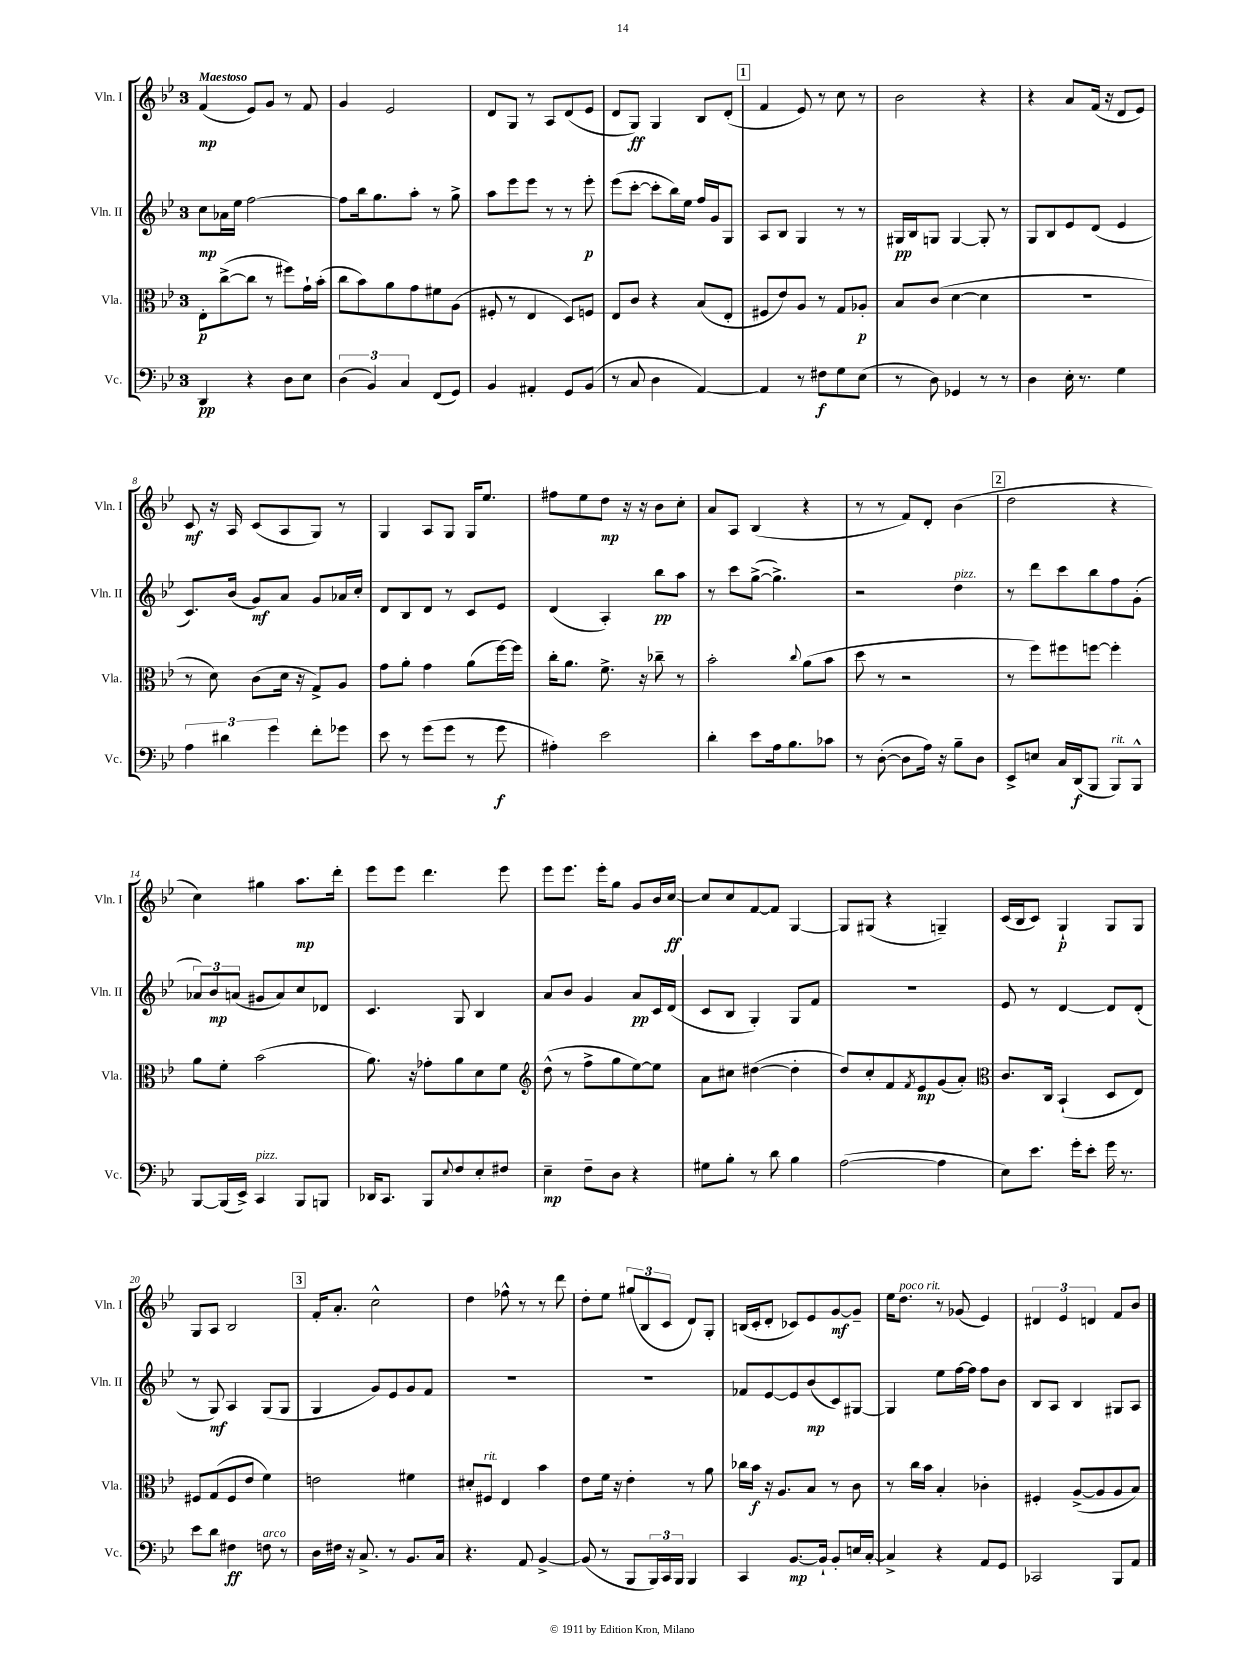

**kern	**dynam	**kern	**dynam	**kern	**dynam	**kern	**dynam
*part4	*part4	*part3	*part3	*part2	*part2	*part1	*part1
*staff4	*staff4	*staff3	*staff3	*staff2	*staff2	*staff1	*staff1
*I"Vc.	*	*I"Vla.	*	*I"Vln. II	*	*I"Vln. I	*
*I'Vc.	*	*I'Vla.	*	*I'Vln. II	*	*I'Vln. I	*
*clefF4	*	*clefC3	*	*clefG2	*	*clefG2	*
*k[b-e-]	*	*k[b-e-]	*	*k[b-e-]	*	*k[b-e-]	*
*M3/4	*	*M3/4	*	*M3/4	*	*M3/4	*
=1	=1	=1	=1	=1	=1	=1	=1
!	!	!	!	!	!	!LO:TX:a:B:t=Maestoso	!
4DD/	pp	8E-'\L	p	8cc\L	mp	(4f/	mp
.	.	([8cc^\	.	16a-X\L	.	.	.
.	.	.	.	16ee-\JJ	.	.	.
4r	.	8cc\J]	.	[2ff\	.	8e-/L)	.
.	.	8r	.	.	.	8g/J	.
8D\L	.	8ff#X\L)	.	.	.	8r	.
8E-\J	.	16g`\L	.	.	.	8f/	.
.	.	(16b-'\JJ	.	.	.	.	.
=2	=2	=2	=2	=2	=2	=2	=2
(6D\	.	8cc\L	.	8ff\L]	.	4g/	.
.	.	8b-\)	.	16bb-\k	.	.	.
6BB-/)	.	.	.	.	.	.	.
.	.	.	.	8.gg\	.	.	.
.	.	8a\	.	.	.	2e-/	.
6C/	.	.	.	.	.	.	.
.	.	8g\	.	8aa'\J	.	.	.
(8FF/L	.	8f#X\	.	8r	.	.	.
8GG/J)	.	(8A\J	.	8gg^\	.	.	.
=3	=3	=3	=3	=3	=3	=3	=3
4BB-/	.	8F#X'/	.	8aa\L	.	8d/L	.
.	.	8r	.	8eee-\	.	8G/J	.
4AA#X'/	.	4E-/	.	8eee-\J	.	8r	.
.	.	.	.	8r	.	8A/L	.
8GG/L	.	8D/L)	.	8r	.	(8d/	.
(8BB-/J	.	8Fn/J	.	8eee-'\	p	8e-/J	.
=4	=4	=4	=4	=4	=4	=4	=4
8r	.	8E-/L	.	(8eee-\L	.	8d/L	.
8C/	.	8c/J	.	[8ccc'\J	.	8G/J)	ff
4D\	.	4r	.	8ccc'\L]	.	4G/	.
.	.	.	.	16bb-\L)	.	.	.
.	.	.	.	16ee-\JJ	.	.	.
[4AA/)	.	(8B-/L	.	16ff/LL	.	8B-/L	.
.	.	.	.	16g/J	.	.	.
.	.	8E-'/J	.	8G/J	.	(8d'/J	.
!!LO:REH:place=s1:t=1
=5	=5	=5	=5	=5	=5	=5	=5
4AA/]	.	8F#X/L	.	8A/L	.	4f/	.
.	.	8e-/)	.	8B-/J	.	.	.
8r	.	8A/J	.	4G/	.	8e-/)	.
8F#X\L	f	8r	.	.	.	8r	.
8G\	.	8G/L	.	8r	.	8cc\	.
(8E-\J	.	8A-X'/J	p	8r	.	8r	.
=6	=6	=6	=6	=6	=6	=6	=6
8r	.	8B-/L	.	16G#X/LL	pp	2b-\	.
.	.	.	.	16B-/J	.	.	.
8D\)	.	(8c/J	.	8Gn/J	.	.	.
4GG-X/	.	[4d\	.	[4G/	.	.	.
8r	.	4d\]	.	8G'/]	.	4r	.
8r	.	.	.	8r	.	.	.
=7	=7	=7	=7	=7	=7	=7	=7
4D\	.	2.r	.	8G/L	.	4r	.
.	.	.	.	8B-/	.	.	.
16E-'\	.	.	.	8e-/	.	8a/L	.
8.r	.	.	.	.	.	.	.
.	.	.	.	(8d/J	.	(16f/Jk	.
.	.	.	.	.	.	16r	.
4G\	.	.	.	4e-/	.	8d/L	.
.	.	.	.	.	.	8e-/J)	.
!!LO:LB:g=z
=8	=8	=8	=8	=8	=8	=8	=8
6A\	.	8r	.	8.c/L)	.	8c/	mf
.	.	8d\)	.	.	.	16r	.
6d#X\	.	.	.	.	.	.	.
.	.	.	.	(16b-/Jk	.	16A/	.
.	.	(8c\L	.	8g/L)	mf	(8c/L	.
6g\	.	.	.	.	.	.	.
.	.	16d\Jk	.	8a/J	.	8A/	.
.	.	16r	.	.	.	.	.
8f'\L	.	8G^/L)	.	8g/L	.	8G/J)	.
8g-X\J	.	8A/J	.	16a-X/L	.	8r	.
.	.	.	.	16cc'/JJ	.	.	.
=9	=9	=9	=9	=9	=9	=9	=9
8e-\	.	8g\L	.	8d/L	.	4G/	.
8r	.	8a'\J	.	8B-/	.	.	.
(8g\L	.	4g\	.	8d/J	.	8A/L	.
8g\J	.	.	.	8r	.	8G/J	.
8r	.	(8a\L	.	8c/L	.	16G/KL	.
.	.	.	.	.	.	8.ee-/J	.
8g\	f	[16ff\L)	.	8e-/J	.	.	.
.	.	16ff\JJ]	.	.	.	.	.
=10	=10	=10	=10	=10	=10	=10	=10
4A#X'\)	.	16cc'\KL	.	(4d/	.	8ff#X\L	.
.	.	8.a\J	.	.	.	.	.
.	.	.	.	.	.	8ee-\	.
2e-\	.	8.f^\	.	4A'/)	.	8dd\J	mp
.	.	.	.	.	.	16r	.
.	.	16r	.	.	.	16r	.
.	.	8cc-X~\	.	8bb-\L	pp	8b-\L	.
.	.	8r	.	8aa\J	.	8cc'\J	.
=11	=11	=11	=11	=11	=11	=11	=11
4d'\	.	2b-'\	.	8r	.	8a/L	.
.	.	.	.	8ccc\L	.	8A/J	.
8e-\L	.	.	.	([8gg^\J	.	(4B-/	.
16A\k	.	.	.	4.gg^\])	.	.	.
8.B-\	.	.	.	.	.	.	.
.	.	8qqcc/	.	.	.	.	.
.	.	(8a\L	.	.	.	4r	.
8c-X\J	.	8b-\J	.	.	.	.	.
=12	=12	=12	=12	=12	=12	=12	=12
8r	.	8dd\	.	2r	.	8r	.
([8D'\	.	8r	.	.	.	8r	.
8D\L]	.	2r	.	.	.	8f/L)	.
16A\Jk)	.	.	.	.	.	8d'/J	.
16r	.	.	.	.	.	.	.
!	!	!	!	!LO:TX:a:i:t=pizz.	!	!	!
8B-~\L	.	.	.	4dd\	.	(4b-\	.
8D\J	.	.	.	.	.	.	.
!!LO:REH:place=s1:t=2
=13	=13	=13	=13	=13	=13	=13	=13
8EE-^/L	.	8r	.	8r	.	2dd\	.
8En/J	.	8ff\L)	.	8ddd\L	.	.	.
16C/LL	.	8ff#X\	.	8ccc\	.	.	.
(16DD/J	f	.	.	.	.	.	.
8BBB-/J	.	[8ffn\J	.	8bb-\	.	.	.
!LO:TX:a:i:t=rit.	!	!	!	!	!	!	!
8BBB-/L)	.	4ff'\]	.	8ff\	.	4r	.
8BBB-^^/J	.	.	.	(8g'\J	.	.	.
!!LO:LB:g=z
=14	=14	=14	=14	=14	=14	=14	=14
[8BBB-/L	.	8a\L	.	12a-X/L)	.	4cc\)	.
.	.	.	.	12b-/	mp	.	.
(16BBB-/L]	.	8f'\J	.	.	.	.	.
.	.	.	.	(12an/J	.	.	.
16EE-^/JJ)	.	.	.	.	.	.	.
!LO:TX:a:i:t=pizz.	!	!	!	!	!	!	!
4CC/	.	(2b-\	.	8g#X/L	.	4gg#X\	.
.	.	.	.	8a/)	.	.	.
8BBB-/L	.	.	.	8cc/	.	8.aa\L	mp
8BBBn/J	.	.	.	8d-X/J	.	.	.
.	.	.	.	.	.	16ddd'\Jk	.
=15	=15	=15	=15	=15	=15	=15	=15
16DD-X/KL	.	8.a\)	.	4.c/	.	8eee-\L	.
8.CC/J	.	.	.	.	.	.	.
.	.	.	.	.	.	8eee-\J	.
.	.	16r	.	.	.	.	.
8BBB-/L	.	8g-X'\L	.	.	.	4.ddd\	.
8qqE-/	.	.	.	.	.	.	.
8F/	.	8a\	.	8G/	.	.	.
8E-'/	.	8d\	.	4B-/	.	.	.
8F#X/J	.	8f\J	.	.	.	8eee-\	.
=16	=16	=16	=16	=16	=16	=16	=16
*	*	*clefG2	*	*	*	*	*
4E-~\	mp	(8dd^^\	.	8a/L	.	8eee-\L	.
.	.	8r	.	8b-/J	.	8.eee-\J	.
8F~\L	.	8ff^\L	.	4g/	.	.	.
.	.	.	.	.	.	16eee-'\KL	.
8D\J	.	8gg\	.	.	.	8gg\J	.
4r	.	[8ee-\)	.	8a/L	pp	8g/L	.
.	.	8ee-\J]	.	16c/L	.	16b-/L	.
.	.	.	.	(16d/JJ	.	[16cc/JJ	ff
=17	=17	=17	=17	=17	=17	=17	=17
8G#X\L	.	8a\L	.	8c/L	.	8cc/L]	.
8B-'\J	.	8cc#X\J	.	8B-/J	.	8cc/	.
8r	.	([4dd#X\	.	4G'/)	.	[8f/	.
8d\	.	.	.	.	.	8f/J]	.
4B-\	.	4dd#'\]	.	8G/L	.	[4G/	.
.	.	.	.	8f/J	.	.	.
=18	=18	=18	=18	=18	=18	=18	=18
([2A\	.	8dd/L)	.	2.r	.	8G/L]	.
.	.	8cc'/	.	.	.	(8G#X/J	.
.	.	8f/	.	.	.	4r	.
.	.	8qf/	.	.	.	.	.
.	.	8e-/	mp	.	.	.	.
4A\]	.	(8g/	.	.	.	4Gn~/)	.
.	.	8a'/J)	.	.	.	.	.
=19	=19	=19	=19	=19	=19	=19	=19
*	*	*clefC3	*	*	*	*	*
8E-\L)	.	8.c/L	.	8e-/	.	(16c/LL	.
.	.	.	.	.	.	16B-/J	.
8.e-\J	.	.	.	8r	.	8c/J)	.
.	.	16C/Jk	.	.	.	.	.
.	.	(4BB-`/	.	[4d/	.	4G`/	p
16g'\KL	.	.	.	.	.	.	.
8e-'\J	.	.	.	.	.	.	.
16g\	.	8D/L	.	8d/L]	.	8G/L	.
8.r	.	.	.	.	.	.	.
.	.	8E-/J)	.	(8d'/J	.	8G/J	.
!!LO:LB:g=z
=20	=20	=20	=20	=20	=20	=20	=20
8e-\L	.	8F#X/L	.	8r	.	8G/L	.
8d\J	.	(8G/	.	8G/)	mf	8A/J	.
4F#X\	ff	8F#/	.	4A/	.	2B-/	.
.	.	8e-/J	.	.	.	.	.
!LO:TX:a:i:t=arco	!	!	!	!	!	!	!
8Fn\	.	4f\)	.	(8G/L	.	.	.
8r	.	.	.	8G/J	.	.	.
!!LO:REH:place=s1:t=3
=21	=21	=21	=21	=21	=21	=21	=21
16D\LL	.	2en\	.	4G/	.	16f'/KL	.
16F#X\JJ	.	.	.	.	.	8.a'/J	.
16r	.	.	.	.	.	.	.
8.C^/	.	.	.	.	.	.	.
.	.	.	.	8g/L)	.	2cc^^\	.
8r	.	.	.	8e-/	.	.	.
8.BB-/L	.	4f#X\	.	8g/	.	.	.
.	.	.	.	8f/J	.	.	.
16C/Jk	.	.	.	.	.	.	.
=22	=22	=22	=22	=22	=22	=22	=22
4.r	.	8d#X'/L	.	2.r	.	4dd\	.
!	!	!LO:TX:a:i:t=rit.	!	!	!	!	!
.	.	8F#X/J	.	.	.	.	.
.	.	4E-/	.	.	.	8ff-X^^\	.
8AA/	.	.	.	.	.	8r	.
[4BB-^/	.	4b-\	.	.	.	8r	.
.	.	.	.	.	.	8ddd\	.
=23	=23	=23	=23	=23	=23	=23	=23
(8BB-/]	.	8e-\L	.	2.r	.	8dd'\L	.
8r	.	16f\Jk	.	.	.	8ee-\J	.
.	.	16r	.	.	.	.	.
8BBB-/L	.	4e-'\	.	.	.	(12gg#X/L	.
.	.	.	.	.	.	12B-/	.
24BBB-/L)	.	.	.	.	.	.	.
24CC/	.	.	.	.	.	12c/J	.
24BBB-/JJ	.	.	.	.	.	.	.
4BBB-/	.	8r	.	.	.	8d/L)	.
.	.	8a\	.	.	.	8G'/J	.
=24	=24	=24	=24	=24	=24	=24	=24
4CC/	.	16cc-X\LL	.	8f-X/L	.	(16Bn/LL	.
.	.	16b-\JJ	f	.	.	16c'/J	.
.	.	16r	.	[8e-/	.	8d'/J	.
.	.	8.A/L	.	.	.	.	.
[8.BB-/L	mp	.	.	8e-/]	.	8c-X/L)	.
.	.	8B-/J	.	(8b-/	mp	8e-/	.
16BB-`/Jk]	.	.	.	.	.	.	.
8BB-'/L	.	8r	.	8c/)	.	[8g/	mf
16En/L	.	8c\	.	[8G#X/J	.	8g~/J]	.
[16C'/JJ	.	.	.	.	.	.	.
=25	=25	=25	=25	=25	=25	=25	=25
4C^/]	.	8r	.	4G#/]	.	16ee-\KL	.
!	!	!	!	!	!	!LO:TX:a:i:t=poco rit.	!
.	.	.	.	.	.	8.dd\J	.
.	.	16cc\LL	.	.	.	.	.
.	.	16b-\JJ	.	.	.	.	.
4r	.	4B-'/	.	8ee-\L	.	8r	.
.	.	.	.	[16ff\L	.	(8g-X/	.
.	.	.	.	16ff\JJ]	.	.	.
8AA/L	.	4c-X'\	.	8ff\L	.	4e-/)	.
8GG/J	.	.	.	8b-\J	.	.	.
=26	=26	=26	=26	=26	=26	=26	=26
2CC-X/	.	4F#X'/	.	8B-/L	.	6d#X/	.
.	.	.	.	8A/J	.	.	.
.	.	.	.	.	.	6e-/	.
.	.	([8A^/L	.	4B-/	.	.	.
.	.	.	.	.	.	6dn/	.
.	.	8A/]	.	.	.	.	.
8BBB-/L	.	8A/	.	8G#X/L	.	8f/L	.
8AA/J	.	8B-/J)	.	8A/J	.	8b-/J	.
==	==	==	==	==	==	==	==
*-	*-	*-	*-	*-	*-	*-	*-
